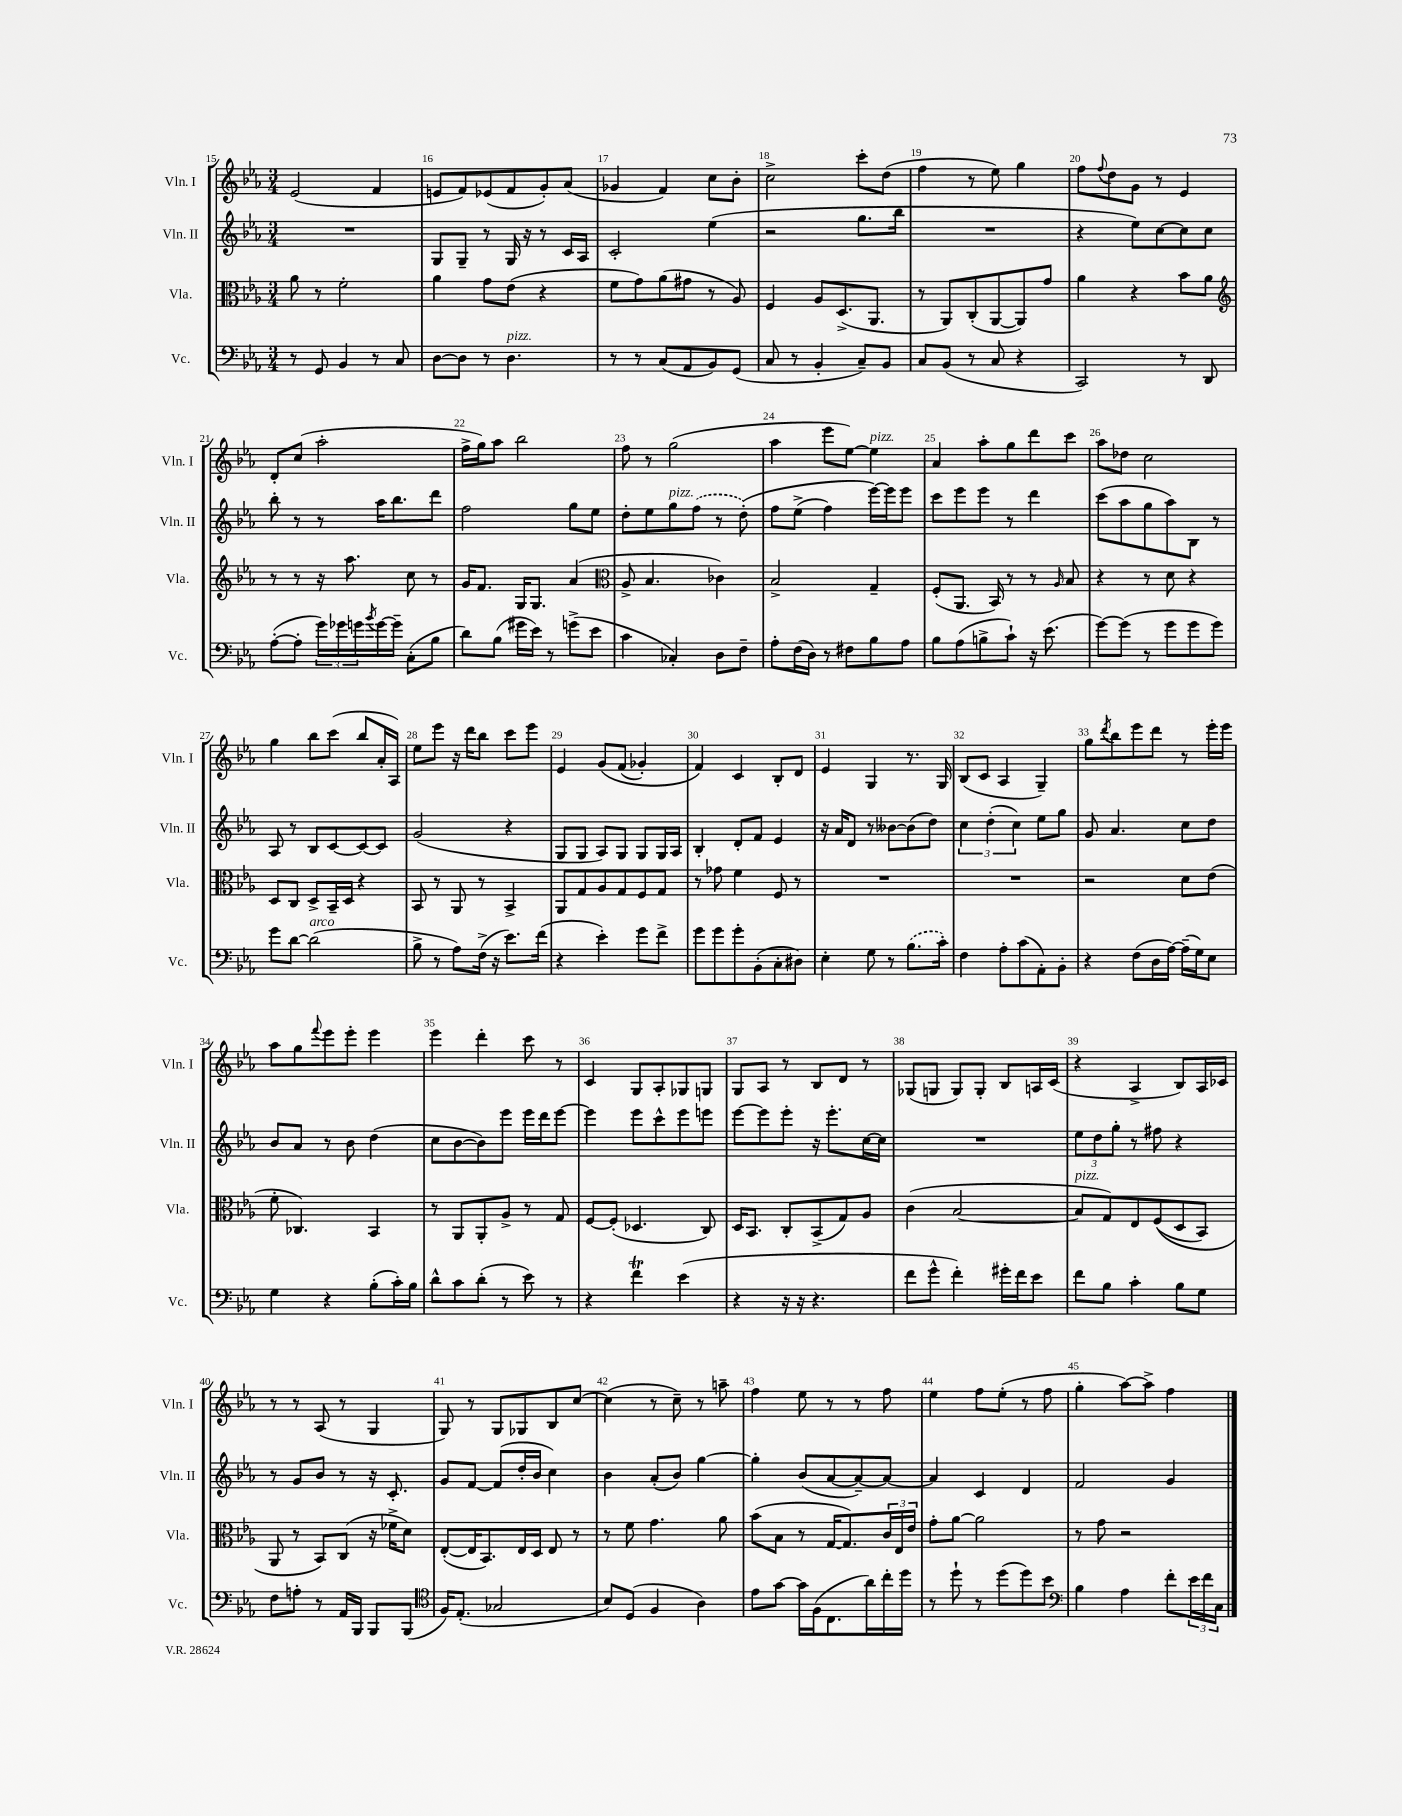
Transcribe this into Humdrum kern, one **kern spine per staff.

**kern	**kern	**kern	**kern
*part4	*part3	*part2	*part1
*staff4	*staff3	*staff2	*staff1
*I"Vc.	*I"Vla.	*I"Vln. II	*I"Vln. I
*I'Vc.	*I'Vla.	*I'Vln. II	*I'Vln. I
*clefF4	*clefC3	*clefG2	*clefG2
*k[b-e-a-]	*k[b-e-a-]	*k[b-e-a-]	*k[b-e-a-]
*M3/4	*M3/4	*M3/4	*M3/4
=15	=15	=15	=15
8r	8a-\	2.r	(2e-/
8GG/	8r	.	.
4BB-/	2f'\	.	.
8r	.	.	4f/
8C/	.	.	.
=16	=16	=16	=16
[8D\L	4a-\	8G/L	8en/L
8D\J]	.	8G~/J	8f/)
8r	8g\L	8r	(8e-X/
!LO:TX:a:i:t=pizz.	!	!	!
4.D\	(8e-\J	16G/	8f/
.	.	16r	.
.	4r	8r	8g'/)
.	.	16c/LL	(8a-/J
.	.	16A-/JJ	.
=17	=17	=17	=17
8r	8f\L	2c'/	4g-X/
8r	8g\)	.	.
(8C/L	(8a-\	.	4f/)
8AA-/	8g#X\J	.	.
8BB-/)	8r	(4ee-\	8cc\L
(8GG/J	8A-/)	.	8b-'\J
=18	=18	=18	=18
8C/	4F/	2r	2cc^\
8r	.	.	.
4BB-'/	8A-/L	.	.
.	(8.D^/	.	.
8C~/L)	.	8.gg\L	8ccc'\L
.	8.AA-/J	.	.
8BB-/J	.	.	(8dd\J
.	.	16bb-\Jk	.
=19	=19	=19	=19
8C/L	8r	2.r	4ff\
(8BB-/J	8AA-/L)	.	.
8r	(8C'/	.	8r
8C/	[8AA-/	.	8ee-\)
4r	8AA-/])	.	4gg\
.	8g/J	.	.
=20	=20	=20	=20
2CC/)	4a-\	4r	8ff\L
.	.	.	8qqff/
.	.	.	8dd\
.	4r	8ee-\L)	8g\J
.	.	[8cc\	8r
8r	8b-\L	8cc\]	4e-/
8DD/	8a-\J	8cc\J	.
!!LO:LB:g=z
=21	=21	=21	=21
*	*clefG2	*	*
([8A-'\L	8r	8bb-'\	8d'/L
8A-'\J]	8r	8r	(8cc/J
24g\LL)	16r	8r	2aa-'\
24g-X\	.	.	.
.	8.aa-\	.	.
24gn\	.	.	.
8qb-/	.	.	.
[16g\	.	16aa-\KL	.
16g~\JJ]	.	8.bb-\	.
(8C'\L	8cc\	.	.
8B-\J	8r	8ddd\J	.
=22	=22	=22	=22
8d\L)	16g/KL	2ff\	16ff^\LL
.	8.f/J	.	16gg\J)
(8B-\J	.	.	8aa-\J
16g#X\LL	16G/KL	.	2bb-\
16e-\JJ)	8.G/J	.	.
8r	.	.	.
(8gn^\L	(4a-/	8gg\L	.
8e-\J	.	8ee-\J	.
=23	=23	=23	=23
*	*clefC3	*	*
4c\	8A-^/	8dd'\L	8ff\
.	4.B-/	8ee-\	8r
!	!	!LO:TX:a:i:t=pizz.	!
4C-X'/)	.	8gg\	(2gg\
.	.	(8ff\J	.
8D\L	4c-X\)	8r	.
8F~\J	.	(8dd'\)	.
=24	=24	=24	=24
8A-'\L	2B-^/	8ff\L	4aa-\
(16F\L	.	(8ee-^\J	.
16D\JJ)	.	.	.
8r	.	4ff\)	8eee-\L
8F#X\L	.	.	[8ee-\J)
!	!	!	!LO:TX:a:i:t=pizz.
8B-\	4G~/	[16eee-\LL)	4ee-\]
.	.	16eee-\J]	.
8A-\J	.	8eee-\J	.
=25	=25	=25	=25
8B-\L	(8F'/L	8ccc\L	4a-/
(8A-\	8.AA-/J	8eee-\	.
8Bn^\	.	8eee-\J	8aa-'\L
.	16BB-/)	.	.
8c`\J)	8r	8r	8gg\
16r	8r	4ddd\	8ddd\
(8.e-\	.	.	.
.	16qqA-/	.	.
.	8B-/	.	8ccc\J
=26	=26	=26	=26
[8g\L)	4r	(8ccc\L	8aa-\L
(8g\J]	.	8aa-\	8dd-X\J
8r	8r	8gg\	2cc\
8g\L	8d\	8aa-\)	.
8g\	4r	8B-\J	.
8g\J)	.	8r	.
!!LO:LB:g=z
=27	=27	=27	=27
8g\L	8D/L	8A-/	4gg\
[8d\J	8C/J	8r	.
!LO:TX:a:i:t=arco	!	!	!
(2d\]	8D^/L	8B-/L	8bb-\L
.	16BB-~/L	[8c/	(8ccc\J
.	16D/JJ	.	.
.	4r	8c/_	8bb-/L
.	.	8c/J]	16a-'/L
.	.	.	16A-/JJ)
=28	=28	=28	=28
8B-^\	8BB-/	(2g/	8ee-\L
8r	8r	.	8eee-\J
8A-\L)	8AA-/	.	16r
.	.	.	16ddd\KL
(16F^\Jk	8r	.	8bb-\J
16r	.	.	.
8.e-\L)	4BB-^/	4r	8ccc\L
.	.	.	8eee-\J
(16f\Jk	.	.	.
=29	=29	=29	=29
4r	8AA-/L	8G/L	4e-/
.	8G/	8G/J	.
4e-'\)	8A-/	8A-/L)	(8g/L
.	8G/	8G/J	(8f/J
8g\L	8F/	8G/L	4g-X'/)
8f^\J	8G/J	16G/L	.
.	.	16A-/JJ	.
=30	=30	=30	=30
8g\L	8r	4B-'/	4f/)
8g\	8g-X\	.	.
8g'\	4f\	8d'/L	4c/
(8BB-'\	.	8f/J	.
8C'\	8F/	4e-/	8B-'/L
8D#X\J)	8r	.	8d/J
=31	=31	=31	=31
4E-'\	2.r	16r	4e-/
.	.	16a-/KL	.
.	.	8d/J	.
8G\	.	8r	4G/
8r	.	[8b--X\L	.
(8.B-\L	.	(8b--\]	8.r
.	.	8dd\J)	.
16c'\Jk)	.	.	16G/
=32	=32	=32	=32
4F\	2.r	6cc\	(8B-/L
.	.	.	8c/J
.	.	(6dd'\	.
8A-'\L	.	.	4A-/
.	.	6cc\)	.
(8c\	.	.	.
8AA-'\)	.	8ee-\L	4G~/)
8BB-'\J	.	8gg\J	.
=33	=33	=33	=33
4r	2r	8g/	8gg\L
.	.	.	8qddd/
.	.	4.a-/	8bb-\
(8F\L	.	.	8eee-\
16D\L	.	.	8ddd\J
[16A-\JJ)	.	.	.
(16A-~\LL]	8d\L	8cc\L	8r
16G\J)	.	.	.
8E-\J	(8e-\J	8dd\J	16eee-'\LL
.	.	.	16eee-\JJ
!!LO:LB:g=z
=34	=34	=34	=34
4G\	8f'\	8b-/L	8aa-\L
.	4.C-X/)	8a-/J	8gg\
.	.	.	8qqfff/
4r	.	8r	8eee-\
.	.	8b-\	8eee-'\J
(8B-'\L	4BB-/	(4dd\	4eee-\
16c'\L)	.	.	.
16B-\JJ	.	.	.
=35	=35	=35	=35
8d^^\L	8r	8cc\L	4eee-\
8c\	8AA-/L	[8b-\	.
(8d'\J	8AA-'/	8b-\])	4ddd'\
8r	8A-^/J	8eee-\J	.
8e-\)	8r	16eee-\LL	8ccc\
.	.	16ddd\J	.
8r	8G/	[8eee-\J	8r
=36	=36	=36	=36
4r	[8F/L	4eee-\]	4c/
.	(8F'/J]	.	.
4fT\	4.D-X/	8eee-\L	8G/L
.	.	8ccc^^\	8A-'/
(4e-\	.	8eee-\	8G-X/
.	8C/)	8eeen\J	8Gn/J
=37	=37	=37	=37
4r	16D/KL	[8eee-\L	8G/L
.	8.BB-/J	.	.
.	.	8eee-\]	8A-/J
16r	8C'/L	8eee-'\J	8r
16r	.	.	.
4.r	(8BB-^/	16r	8B-/L
.	.	8.eee-'\L	.
.	8G/)	.	8d/J
.	8A-/J	[16cc\L	8r
.	.	16cc\JJ]	.
=38	=38	=38	=38
8f\L	(4c\	2.r	(8G-X/L
8g^^\J	.	.	8Gn/J
4f'\)	[2B-/	.	8G/L)
.	.	.	8G'/J
16g#X'\LL	.	.	8B-/L
16f\J	.	.	.
8e-\J	.	.	16An/L
.	.	.	(16c/JJ
=39	=39	=39	=39
!	!LO:TX:a:i:t=pizz.	!	!
8f\L	8B-/L]	12ee-\L	4r
.	.	12dd\	.
8B-\J	8G/)	.	.
.	.	12gg'\J	.
4c'\	8E-/	8r	4A-^/
.	((8F/	8ff#X\	.
8B-\L	8D/	4r	8B-/L)
8G\J	8BB-/J)	.	16A-/L
.	.	.	16c-X/JJ
!!LO:LB:g=z
=40	=40	=40	=40
8F\L	8AA-/	8r	8r
8An'\J	8r	8g/L	8r
8r	8BB-/L)	8b-/J	(8A-/
16AA-/LL	(8C/J	8r	8r
16BBB-/JJ	.	.	.
8BBB-/L	16r	16r	4G/
.	16f-X^\KL	8.c'/	.
(8BBB-/J	8d\J)	.	.
=41	=41	=41	=41
*clefC4	*	*	*
16F/KL)	([8E-'/L	8g/L	8G/)
(8.E-'/J	.	.	.
.	16E-/K]	[8f/J	8r
.	8.BB-/)	.	.
2G-X/	.	(8f/L]	8G/L
.	16E-/L	16dd'/L	8G-X/
.	16D/JJ	16b-/JJ	.
.	8E-/	4cc\)	8B-/
.	8r	.	[8cc/J
=42	=42	=42	=42
8B-/L)	8r	4b-\	(4cc\]
(8D/J	8f\	.	.
4F/	4.g\	(8a-'/L	8r
.	.	8b-/J)	8cc~\)
4A-\)	.	[4gg\	8r
.	8a-\	.	8aan~\
=43	=43	=43	=43
8e-\L	(8b-\L	4gg'\]	4ff\
[8g\J	8B-\J	.	.
16g\LL]	8r	(8b-/L	8ee-\
(16F\J	.	.	.
8.C\	[16G/KL	[8a-/	8r
.	8.G/])	.	.
.	.	8a-~/_)	8r
16a-\L)	.	.	.
16cc'\	24c/L	8a-/J_	8ff\
.	24E-/	.	.
16dd\JJ	.	.	.
.	24e-/JJ	.	.
=44	=44	=44	=44
8r	8g'\L	4a-/]	4ee-\
8dd`\	[8a-\J	.	.
8r	2a-\]	4c/	8ff\L
(8dd\L	.	.	(8ee-'\J
8dd\)	.	4d/	8r
8b-\J	.	.	8ff\
=45	=45	=45	=45
*clefF4	*	*	*
4B-\	8r	2f/	4gg'\
.	8g\	.	.
4A-\	2r	.	[8aa-\L)
.	.	.	8aa-^\J]
8f'\L	.	4g/	4ff\
24e-\L	.	.	.
24f\	.	.	.
24C\JJ	.	.	.
==	==	==	==
*-	*-	*-	*-
